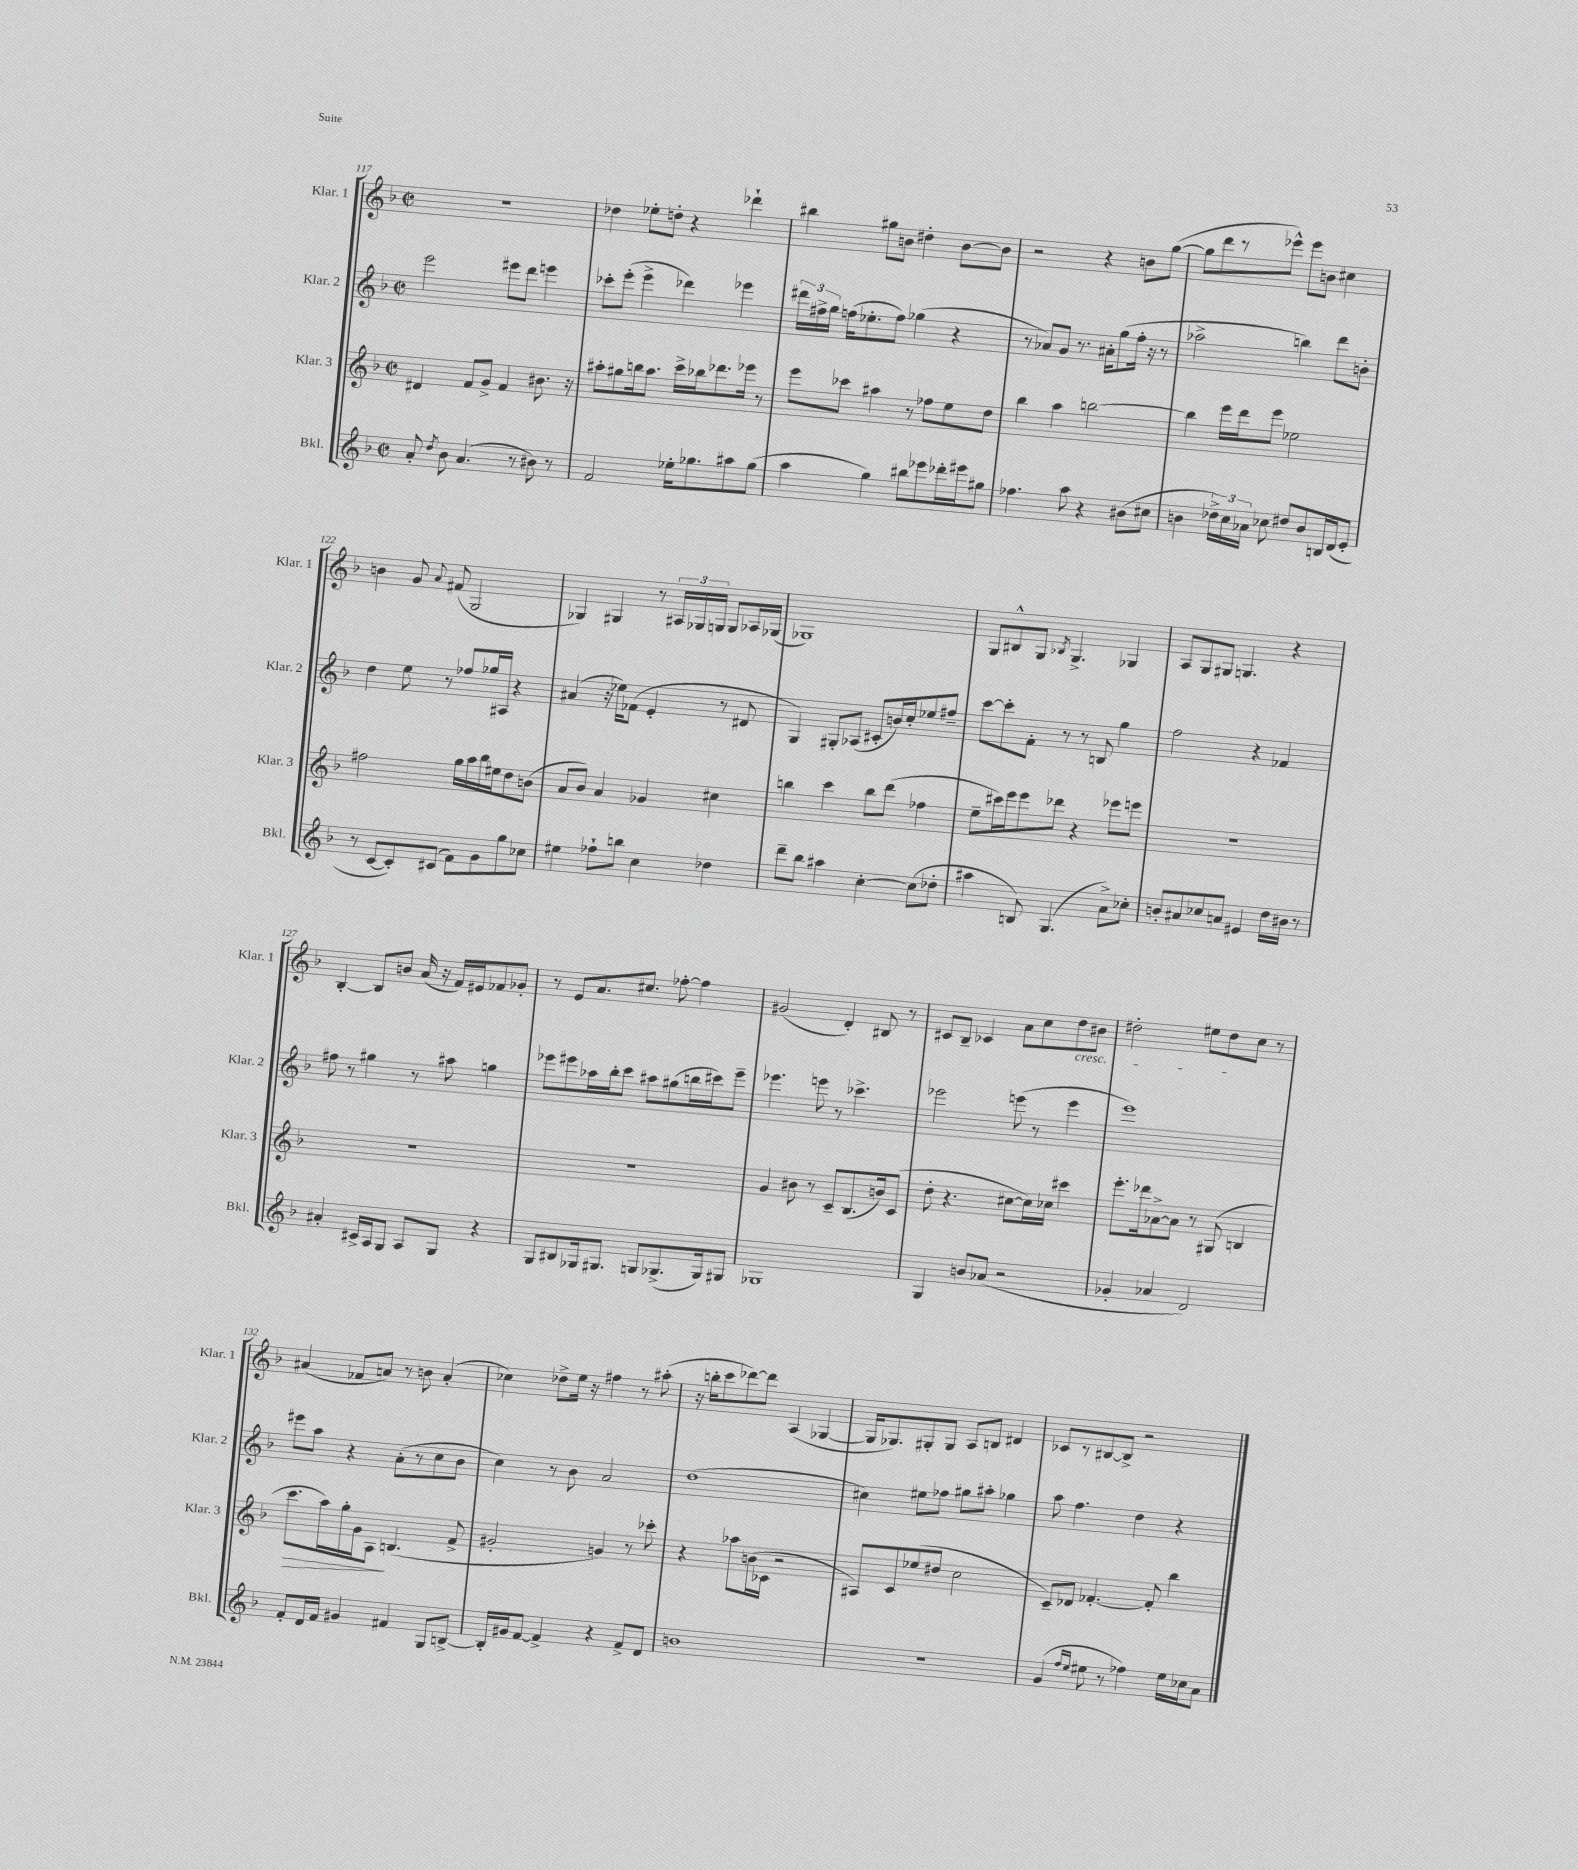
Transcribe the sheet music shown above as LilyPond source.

<<
\new StaffGroup <<
\new Staff = "s0" \with { instrumentName = "Klar. 1" shortInstrumentName = "Klar. 1" } {
    \clef treble \key f \major \defaultTimeSignature \time 2/2
    \autoBeamOff R1 |
    des''4 ees''8[-. d''8]-. r4 des'''4-! |
    bis''4 gis''8[ b'8] dis''4-. b'8[~ b'8] |
    r2 r4 b'8[ g''8]~( |
    g''8[ d'''8 r8 ees'''8]-^) ees'''8[ b'8] cis''4 |
    b'4 g'8 \appoggiatura { a'8 } fis'8( g2 |
    ges4) gis4 r8 \tuplet 3/2 { ais16[ ges16 g16] } g8[ aes16 ges16]( |
    ges1) |
    g8[ bis8-^ g8] \acciaccatura { bes8 } g4.-> ges4 |
    a8[ g8 gis8] g4. r4 |
    bes4~-. bes8[ b'8] a'16( r16 f'16[) eis'16 fes'8 ges'8]-. |
    r8 e'8[ a'8. cis''8.] fes''8~-. fes''4 |
    gis'2( d'4-.) bis8 r8 |
    cis'8[ bes8]-- ces'4 a'8[ c''8 d''8\cresc bis'8] |
    dis''2-. eis''8[ dis''8\! c''8] r8 |
    ais'4( fes'8[ a'8]) r8 b'8 a'4-.( |
    ces''4) des''8[-> e''16] r16 fis''4 r8 ais''8-.( |
    r16 b''16[-. c'''8 des'''8~) des'''8] a4( ges4~ |
    ges16[ ges8.) gis8-. gis8] a8[ b8] dis'4 |
    ces'8[ r8 bis8~ bis8]-> r2 \bar "|." |
}
\new Staff = "s1" \with { instrumentName = "Klar. 2" shortInstrumentName = "Klar. 2" } {
    \clef treble \key f \major \defaultTimeSignature \time 2/2
    \autoBeamOff e'''2 eis'''8[ d'''8] e'''4 |
    ces'''8[-. e'''8]-.( e'''4-> des'''4) ees'''4 |
    \tuplet 3/2 { dis'''16[ fis''16-> g''16] } f''16[( ees''8.-. f''8]) ges''4( r4 |
    r8 aes'8[) g'8] r8. ais'16[-. g''8( f''16]-. r16 r8 |
    aes''2-> b''4) d'''8[ b'8]-. |
    d''4 e''8 r8 fes''8[ ges''16 ais16] r4 |
    ais'4( r16 ees''16[) fes'8]( e'4-. r8 dis'8 |
    g4) gis8[-. aes8]( cis'8[-. b'16) c''16-. ees''8 fis''8]-- |
    c'''8[~ c'''8-. f'8]-. r8 r8 b8 g''4 |
    f''2 r4 fes'4 |
    fis''8 r8 gis''4 r8 ais''8 g''4 |
    ees'''8[ eis'''8 aes''16 bes''16-. c'''8] ais''8[ gis''8( b''16 cis'''16) eis'''8]-- |
    ees'''4. e'''8 r8 ces'''4.-> |
    ees'''2 e'''8( r8 e'''4 |
    e'''1) |
    eis'''8[ a''8] r4 a'8[-.( r8 c''8 bes'8] |
    c''4) r8 bes'8 a'2 |
    d''1( |
    cis''4) eis''8[ fes''8] gis''8[ ais''8]-. ges''4 |
    a''8 f''4. d''4 r4 \bar "|." |
}
\new Staff = "s2" \with { instrumentName = "Klar. 3" shortInstrumentName = "Klar. 3" } {
    \clef treble \key f \major \defaultTimeSignature \time 2/2
    \autoBeamOff dis'4 f'8[ g'8]-> f'4 bis'8. r16 |
    ais''8[-. gis''8 b''16 ais''8.] c'''16[-> bes''16 des'''8. ees'''16] r8 |
    e'''8[ ces'''8] ais''4 r8 fes''8[ e''8 d''8] |
    bes''4 a''4 b''2~ |
    b''4 e'''16[ d'''16 e'''8] ees''2 |
    fis''2 g''16[ a''16 bes''16 eis''16 d''8 b'8]( |
    a'8[ bes'8]) a'4 ges'4 cis''4 |
    b''4 c'''4 b''8[ d'''8]( fes''4 |
    e''8[-- cis'''16) e'''16 e'''8 des'''8] r4 ees'''8[ e'''8] |
    R1 |
    R1 |
    R1 |
    g'4 bis'8 r8 c'8[-- bes8.( b'16) c'8]( |
    d''8-. r4. cis''8[~ cis''16) ces''16] cis'''4 |
    e'''8.[-. des'''16 aes'8~-> aes'8] r8 gis8( b4 |
    c'''8.[\> a''16) g''16-. g'16 a8]\! b4.( f'8-> |
    gis'2-. g'4) r8 ces'''8-. |
    r4 aes''8[ b'16( ces'16] r2 |
    ais8[) c'8 ees''8( dis''8] c''2 |
    c'8[--) des'8] fes'4.~-. fes'8-. bes''4 \bar "|." |
}
\new Staff = "s3" \with { instrumentName = "Bkl." shortInstrumentName = "Bkl." } {
    \clef treble \key f \major \defaultTimeSignature \time 2/2
    \autoBeamOff a'8-. \acciaccatura { d''8 } bes'8 a'4.( r8 bis'8) r8 |
    f'2 ees''16[-. ges''8. ais''8 ges''8]( |
    a''4 g''4) bis''8[ ees'''8 des'''16-. eis'''16 gis''8] |
    fes''4. a''8 r4 bis'8[( cis''8] |
    b'4 \tuplet 3/2 { des''16[->) c''16 aes'16] } ces''8 dis''8[ b'8 b16 d'16( e'8]-. |
    r8 c'8[~ c'8-.) cis'8]( f'8[) g'8 g''8 ces''8] |
    eis''4 fes''8[-! b''8] c''4 des''4 |
    d'''8[-- bes''8] ais''4 c''4~-. c''8[( des''8]-. |
    ais''4 b8) g4.( a'8[->) ces''8]-. |
    b'8[-. ais'8 ces''8 a'8] eis'4 d''16[ bis'16] r8 |
    ais'4-. cis'16[-> a16 g8] a8[ g8] r4 |
    g8[ bis8 ges16 gis8.] g8[ ges8.->( ges16) gis8] |
    ges1 |
    g4 b'8[ aes'8]( r2 |
    ges'4-. aes'4 d'2) |
    f'8[-. d'16 f'16] gis'4 fis'4 g8[ b8]~-> |
    b16[-. gis'16 f'8]~ f'4-> r4 f'8[-> d'8] |
    b'1 |
    R1 |
    g'4( \grace { f''16[ e''16] } eis''8 r8 fes''4) eis''16[ ces''16 a'8] \bar "|." |
}
>>
>>
\layout { \context { \Score currentBarNumber = #117 } }
